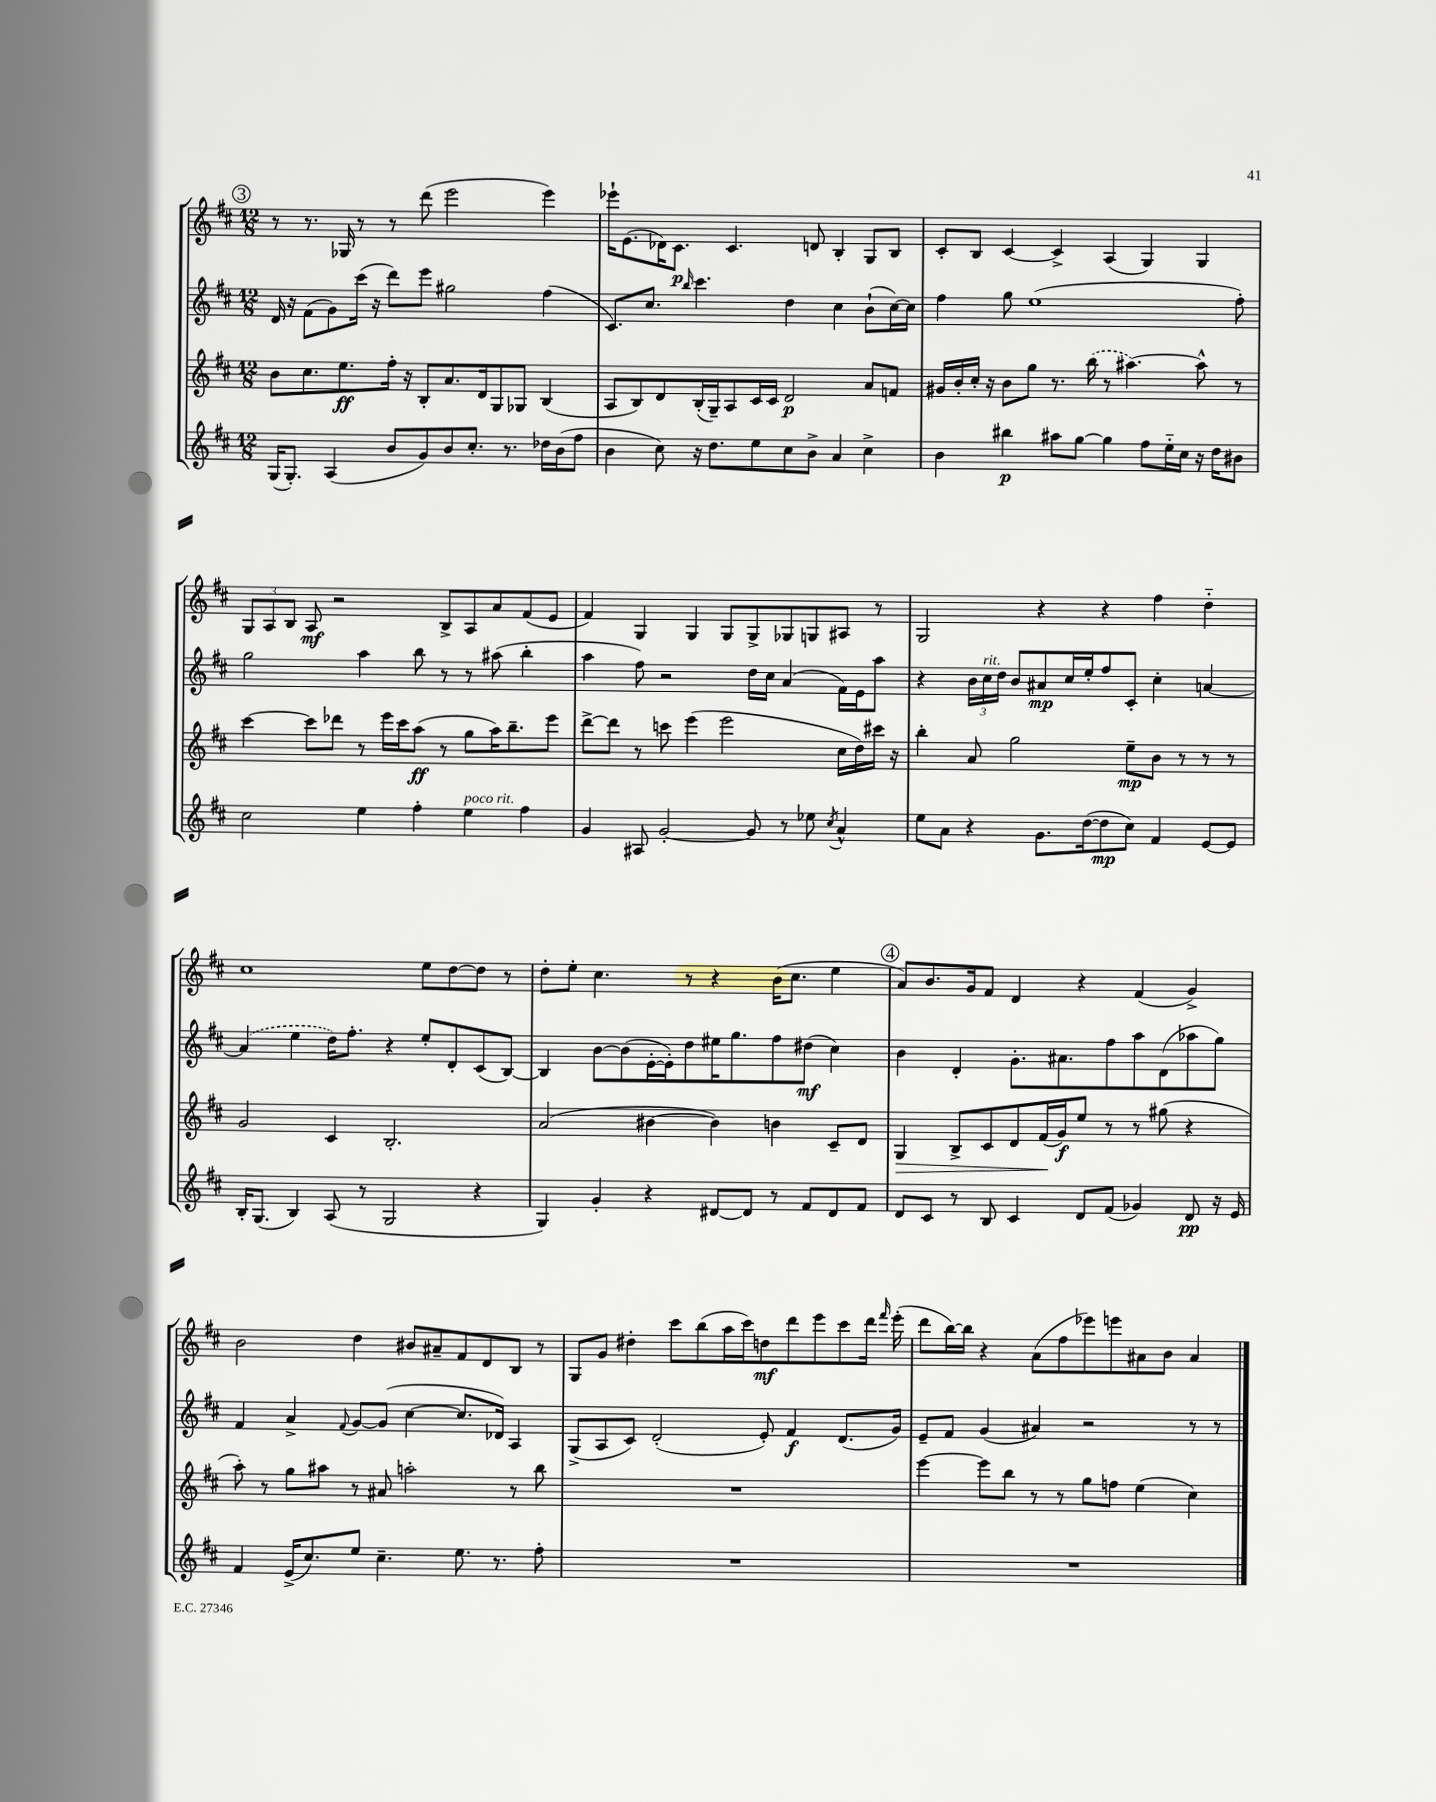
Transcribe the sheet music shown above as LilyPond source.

<<
\new StaffGroup <<
\new Staff = "s0" {
    \clef treble \key d \major \numericTimeSignature \time 12/8
    \autoBeamOff \mark \markup { \circle "3" } r8 r8. ges16 r8 r8 d'''8( e'''2 e'''4) |
    ees'''16[-! e'8.( des'16) cis'8.]\p cis'4. d'8 b4-. g8[ b8] |
    cis'8[-. b8] cis'4~ cis'4-> a4( g4) g4 |
    \tuplet 3/2 { g8[ a8 b8] } a8\mf r2 b8[-> a8 a'8 fis'8( e'8] |
    fis'4) g4 g4 g8[ g8-> ges8 g8 ais8] r8 |
    g2 r4 r4 fis''4 d''4-_ |
    cis''1 e''8[ d''8~ d''8] r8 |
    d''8[-. e''8]-. cis''4. r8 r4 b'16[( cis''8.] e''4 |
    \mark \markup { \circle "4" } a'8[) b'8. g'16 fis'8] d'4 r4 fis'4( g'4->) |
    b'2 d''4 bis'8[ ais'8-- fis'8 d'8 b8] r8 |
    g8[ g'8] dis''4-. cis'''8[ b''8( a''16 cis'''16) d''8\mf d'''8 e'''8 cis'''8 d'''16] \grace { fis'''16 } e'''16-.( |
    d'''8[ b''16~) b''16] r4 a'8[( fis''8 ees'''8) e'''8 ais'8 b'8] ais'4 \bar "|." |
}
\new Staff = "s1" {
    \clef treble \key d \major \numericTimeSignature \time 12/8
    \autoBeamOff \mark \markup { \circle "3" } d'16 r16 fis'8[( g'8) cis'''16]( r16 d'''8[) e'''8] gis''2 fis''4( |
    cis'8.[) cis''8.] \grace { b''16 } cis'''4. d''4 cis''4 b'8[-!( cis''16~) cis''16] |
    fis''4 g''8 e''1( fis''8-.) |
    g''2 a''4 b''8 r8 r8 ais''8( b''4-. |
    a''4 fis''8) r2 d''16[ cis''16] a'4( fis'16[) e'16 a''8] |
    r4 \tuplet 3/2 { b'16[ cis''16^\markup { \italic "rit." } d''16] } b'8[ ais'8\mp cis''16 e''16-. fis''8 cis'8]-. cis''4-. a'4~ |
    \once \slurDashed a'4( e''4 d''16[) fis''8.]-. r4 e''8[-. d'8-. cis'8( b8]~) |
    b4 b'8[~ b'8( e'16~-. e'16-.) d''8 eis''16 g''8. fis''8 dis''8]\mf( cis''4) |
    \mark \markup { \circle "4" } b'4 d'4-. g'8.[-. ais'8. fis''8 a''8 d'8( aes''8 g''8]) |
    fis'4 a'4-> \appoggiatura { fis'8 } g'8[~ g'8]( cis''4~ cis''8.[ des'16]) a4 |
    g8[->( a8 cis'8]) d'2-.( e'8-.) fis'4\f d'8.[( g'16]) |
    e'8[-- fis'8] g'4( ais'4) r2 r8 r8 \bar "|." |
}
\new Staff = "s2" {
    \clef treble \key d \major \numericTimeSignature \time 12/8
    \autoBeamOff \mark \markup { \circle "3" } b'8[ cis''8. e''8.\ff fis''16]-. r16 b8[-. a'8. d'16 g8 ges8] b4( |
    a8[ b8) d'8 b16-.( g16--) a8 cis'16 cis'16] d'2\p a'8[ f'8] |
    gis'16[ b'16-. cis''16]-. r16 b'8[ g''8] r8. \once \slurDashed b''16( r8 ais''4.~) ais''8-^ r8 |
    cis'''4~ cis'''8[ des'''8] r8 e'''16[ cis'''16 a''8]\ff( r8 g''8[ a''16) b''8.-- e'''8] |
    d'''8[~-> d'''8] r8 c'''8 e'''4( e'''2 cis''16[ d''16) cis'''16] r16 |
    b''4-. a'8 g''2 e''8[--\mp b'8] r8 r8 r8 |
    g'2 cis'4 b2.-. |
    a'2( bis'4~ bis'4) b'4 cis'8[-- d'8] |
    \mark \markup { \circle "4" } g4\> b8[-> cis'8 d'8 fis'16\!( g'16\f) e''8] r8 r8 gis''8( r4 |
    a''8-.) r8 g''8[ ais''8] r8 ais'8 a''2-. r8 b''8 |
    R1. |
    e'''4~ e'''8[ b''8] r8 r8 g''8[ f''8] e''4( cis''4) \bar "|." |
}
\new Staff = "s3" {
    \clef treble \key d \major \numericTimeSignature \time 12/8
    \autoBeamOff \mark \markup { \circle "3" } g16[( g8.]-.) a4( b'8[ g'8) b'8 cis''8.]-. r8. des''16[ b'16( fis''8] |
    b'4 cis''8) r16 d''8.[ e''8 cis''8 b'8]-> a'4 cis''4-> |
    b'4 bis''4\p ais''8[ g''8]~ g''4 fis''8[ e''16-_ cis''16] r16 d''16[ bis'8] |
    cis''2 e''4 fis''4-. e''4^\markup { \italic "poco rit." } fis''4 |
    g'4 ais8 g'2~-. g'8 r8 ees''8 \acciaccatura { cis''8 } a'4-^ |
    e''8[ a'8] r4 g'8.[ d''16~( d''8\mp cis''8]) fis'4 e'8[~ e'8] |
    b16[-. g8.]( b4) a8( r8 g2 r4 |
    g4) g'4-. r4 dis'8[~ dis'8] r8 fis'8[ dis'8 fis'8] |
    \mark \markup { \circle "4" } d'8[ cis'8] r8 b8 cis'4 d'8[ fis'8]( ges'4) d'8\pp r16 e'16 |
    fis'4 e'16[->( cis''8.) e''8] cis''4.-- e''8. r8. fis''8-. |
    R1. |
    R1. \bar "|." |
}
>>
>>
\layout { \context { \Score \remove "Bar_number_engraver" } }
